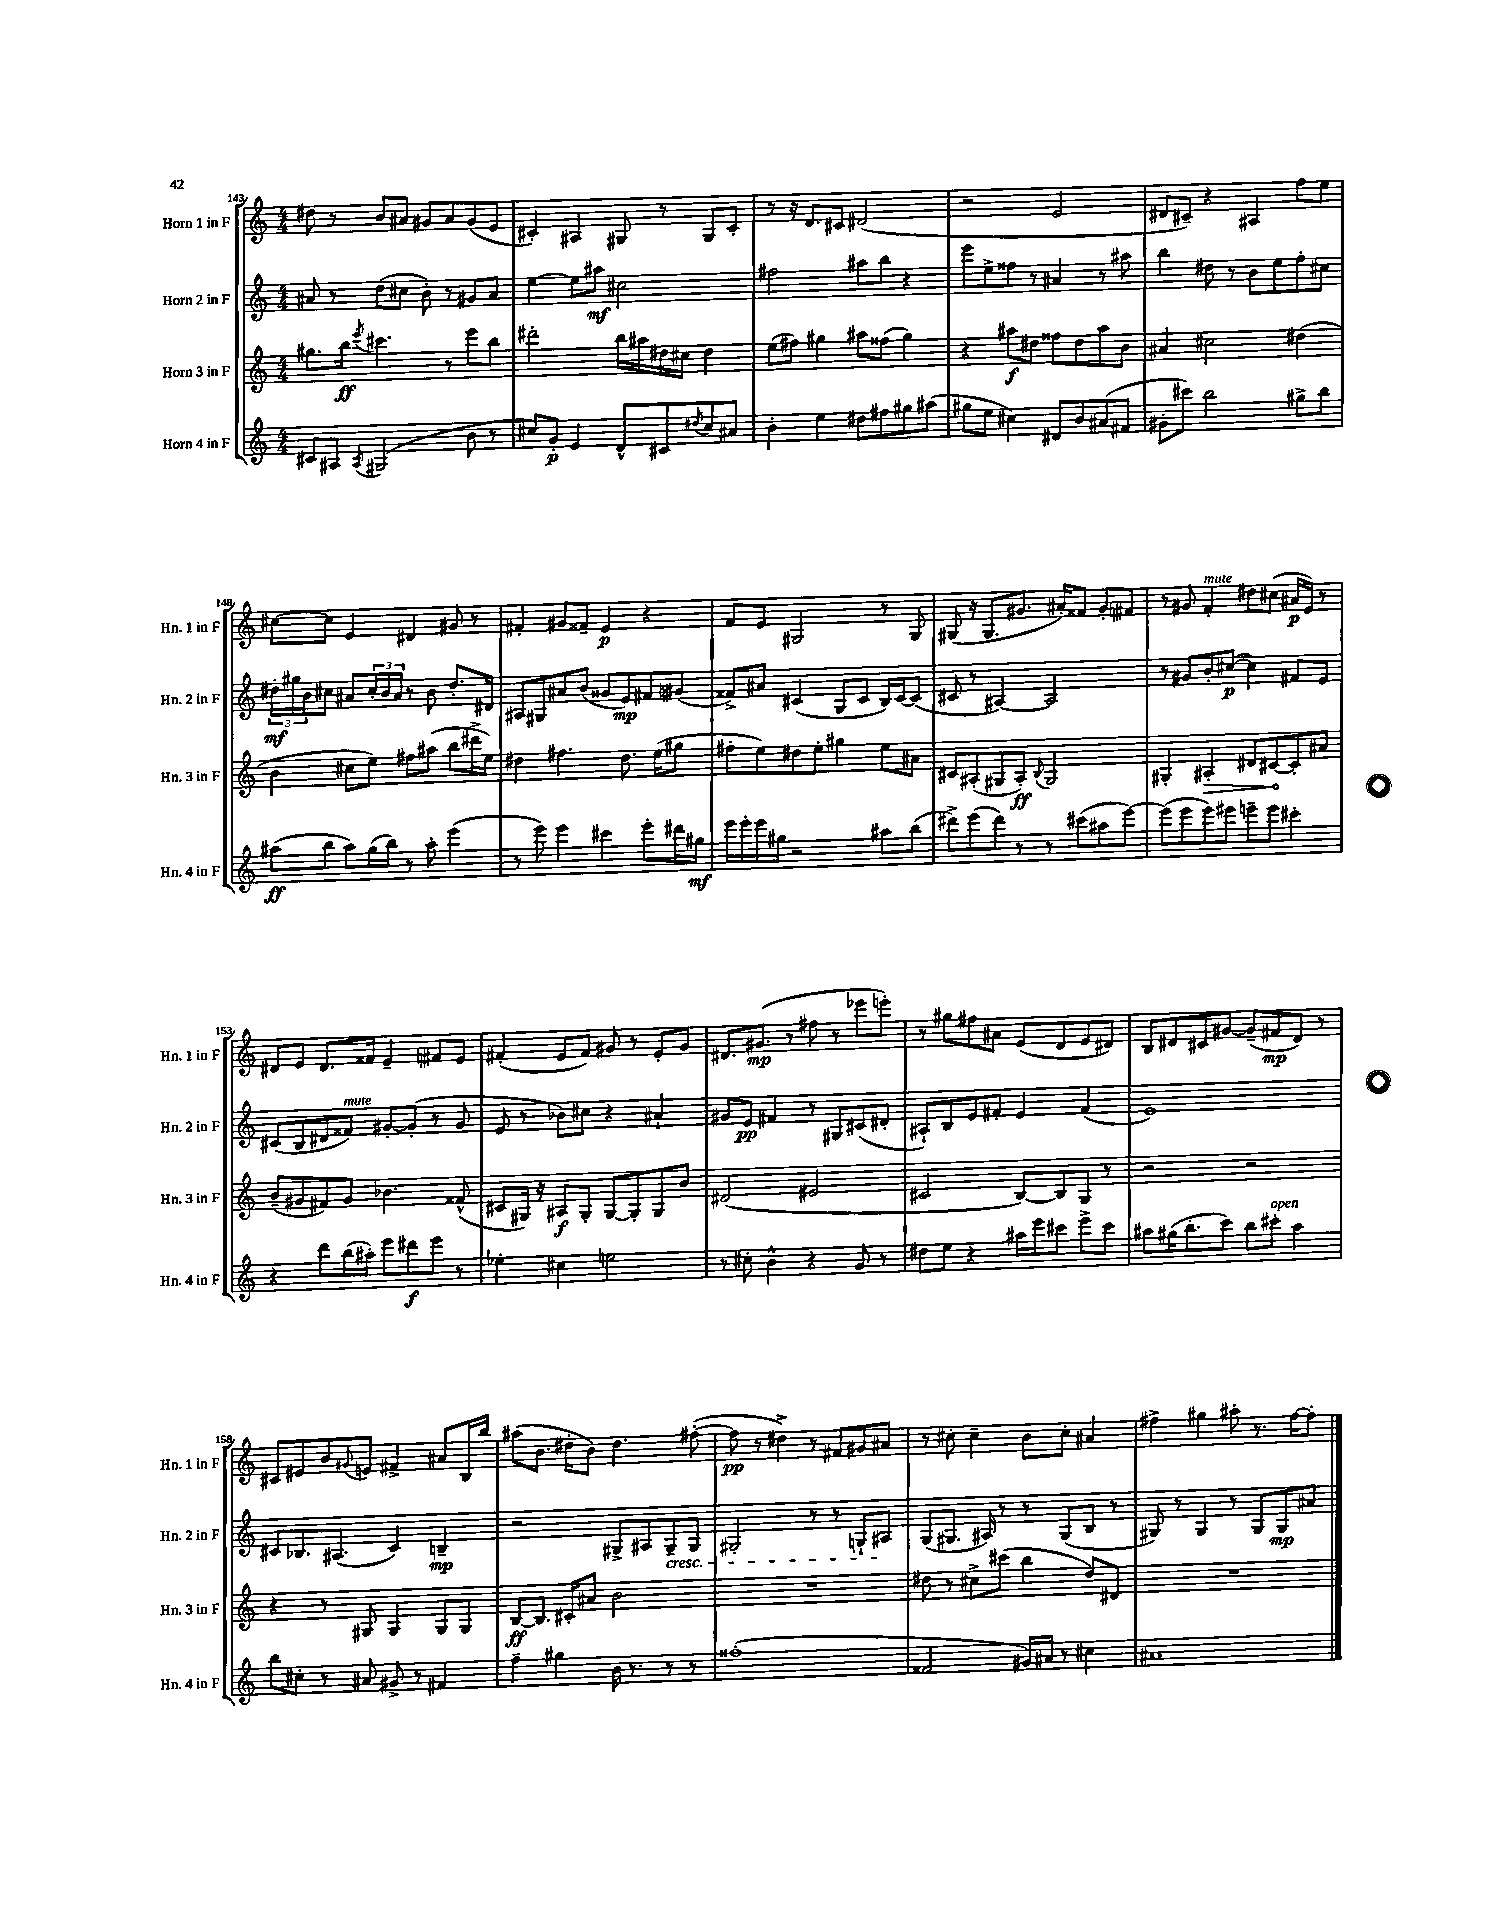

**kern	**kern	**kern	**kern
*staff4	*staff3	*staff2	*staff1
*clefG2	*clefG2	*clefG2	*clefG2
*k[]	*k[]	*k[]	*k[]
*M4/4	*M4/4	*M4/4	*M4/4
8c#	8.gg#	8a#	8dd#
8A#	.	8r	8r
.	16bb	.	.
8qA#	8qeee	.	.
(2G#	4.ccc#	(8dd	8b
.	.	8cc#	8a#
.	.	8b')	8g#
.	8r	8r	8a#
8b	8eee	8g#	(8g#
8r	8bb	8a#	8e
=	=	=	=
8cc#)	2ddd#'	[4ee	4c#')
8g'	.	.	.
4e	.	8ee]	4A#
.	.	8aa#	.
8d^^	16bb	2cc#	8G#
.	16aa#	.	.
8c#	16dd#	.	8r
.	16cc#	.	.
8qdd#	.	.	.
8cc#	4dd#	.	8G#
8a#	.	.	8c#'
=	=	=	=
4b'	(8ee	2ff#	8r
.	8ff#)	.	16r
.	.	.	8.d
4ee	4gg#	.	.
.	.	.	8c#
8dd#	8aa#	8aa#	(2d#
8ff#	(8ff##	8bb	.
8gg#	4gg#)	4r	.
(8aa#	.	.	.
=	=	=	=
8gg#	4r	8eee	2r
8ee	.	8ee^	.
4cc#)	8aa#	8ff##	.
.	8dd#	8r	.
8d#	8ff##	4a#	2e
8b	8dd#	.	.
(8a#	8aa#	8r	.
8f#	8b	8aa#	.
=	=	=	=
8g#'	4a#	4bb	8d#
8ccc#)	.	.	8c#~)
2bb	2cc#	8dd#	4r
.	.	8r	.
.	.	8b	4A#
.	.	8ee	.
8gg#^	(4dd#	8ff'	8ff
8bb	.	8cc#	8ee
=	=	=	=
(8aa#	4b	24dd#'	[8cc#
.	.	24gg#	.
.	.	24b	.
8bb	.	8cc#	8cc#]
8aa#)	8cc#	8a#	4e
(16gg	8ee)	24cc#'	.
.	.	24b	.
16bb)	.	.	.
.	.	24a#	.
8r	8ff#	8r	4d#
8aa#'	(8aa#	8b	.
(4eee	8bb	8.dd#'	8g#
.	16ddd#^	.	8r
.	16ee)	16d#	.
=	=	=	=
8r	4dd#	8A#	4f#'
8eee)	.	8G#	.
4eee	4.ff#	8a#	8g#
.	.	(8b	8f##~
4ccc#	.	8g##	4e
.	8.dd#	8e)	.
8eee'	.	8f#	4r
.	(16ee	.	.
16ddd#	8gg#	(8g#	.
16gg#	.	.	.
=	=	=	=
16eee	8ff#'	8f##^)	8f
16eee'	.	.	.
16eee	8ee)	8a#	8e
16gg#	.	.	.
2r	8dd#	(4c#	2G#
.	8ee'	.	.
.	4gg#	8G	.
.	.	8c#	.
8aa#	8ee	16B)	8r
.	.	[16c#	.
(8bb	8a#	(8c#]	8G#
=	=	=	=
8ddd#^)	8c#	8c#	(8G#
(8eee	(8A#'	8r	16r
.	.	.	8.G#
8ddd#)	8G#	[4A#)	.
8r	8A#')	.	8.g#
.	8qqB	.	.
8r	2G#	2A#]	.
.	.	.	16a#')
(8ccc#	.	.	8f##
8aa#	.	.	8g#'
[8eee)	.	.	8f#
=	=	=	=
(8eee]	4G#'	8r	8r
8eee	.	8g#	8g#
8eee)	4A#'	8b'	4f'
8eee#	.	([8cc#	.
8eee~	8d#	4cc#])	8dd#
8eee	[8c#	.	(8cc#
4ccc#'	8c#']	8f#	16a#
.	.	.	16e)
.	8a#	8e	8r
=	=	=	=
4r	(8b~	(8c#	8d#
.	8g#	8B	8e
8ddd	8f#)	8d#	8.d#
(16bb	8g#	8f##)	.
16aa#')	.	.	16f##
8eee	4.b-	[8g#'	4e~
8ddd#	.	(8g#']	.
8eee	.	8r	8f#
8r	(8f##^^	8g#	8e
=	=	=	=
4ee-'	8c#	8e	(4f#'
.	16G#)	8r	.
.	16r	.	.
4cc#	8A#	8b-)	8e
.	8G#'	8cc#	8f#)
2ee	[8G#	4r	8g#
.	8G#']	.	8r
.	8G#	4a#`	8e'
.	8b	.	8g#
=	=	=	=
8r	(2d#	8g#	8.d#
8cc#'	.	8e	.
.	.	.	(8.g#
4b^^	.	4f#	.
.	.	.	8r
4r	2e#	8r	8ff#
.	.	8G#	8r
8g	.	(8c#	8eee-
8r	.	8d#'	8eee')
=	=	=	=
8dd#	2c#	8A#`)	8r
8ee	.	8B	8gg#
4r	.	8e	8ff#
.	.	8f#'	8a#
16aa#	[8B)	4e	(8e
16eee	.	.	.
8ccc#	8B]	.	8d
8eee^	8G	(4f#	8e
8ccc#	8r	.	8d#)
=	=	=	=
8aa#	2r	1e)	8B
(16gg#	.	.	8d#
8.bb'	.	.	.
.	.	.	8c#
8ccc)	.	.	[8g#
8bb	2r	.	(8g#~]
8ccc#'	.	.	8f#
4aa#	.	.	8d#)
.	.	.	8r
=	=	=	=
8bb	4r	8c#	8c#
8cc#'	.	8.B-	8e#
8r	8r	.	8b
.	.	(8.A#	.
.	.	.	8qqg#
8a#	8G#	.	8e
8g#^	4G#	4c#)	4f#^
8r	.	.	.
4f#	8G#	4B~	8a#
.	8G#	.	16B
.	.	.	16bb
=	=	=	=
4ff~	[8B	2r	(8aa#
.	8.B]	.	8.b
4gg#	.	.	.
.	16c#'	.	16dd#'
.	8a#	.	8b)
16b	2b	8G#^	4.dd#
8.r	.	.	.
.	.	8A#	.
8r	.	8G#~	.
8r	.	8G#	([8ff#'
=	=	=	=
(1ff##'	1r	2G#'	8ff#]
.	.	.	8r
.	.	.	4dd#^)
.	.	8r	8r
.	.	8r	8f#
.	.	8G`	8g#
.	.	8A#	8a#
=	=	=	=
2f##	8dd#	(8G	8r
.	8r	8.G#	8cc#'
.	8cc#^	.	4cc#~
.	.	16A#)	.
.	(8ccc#	8r	.
16g#)	4bb	8r	8b
16a#	.	.	.
8r	.	(8G#	8cc#'
4cc#	8dd#)	8B	4a#
.	8d#	8r	.
=	=	=	=
1a#	1r	8G#)	4ff#^
.	.	8r	.
.	.	4G#	4gg#
.	.	8r	8aa#'
.	.	8G#	8.r
.	.	8G#	.
.	.	.	[16ff#
.	.	8a#	8ff#']
==	==	==	==
*-	*-	*-	*-
